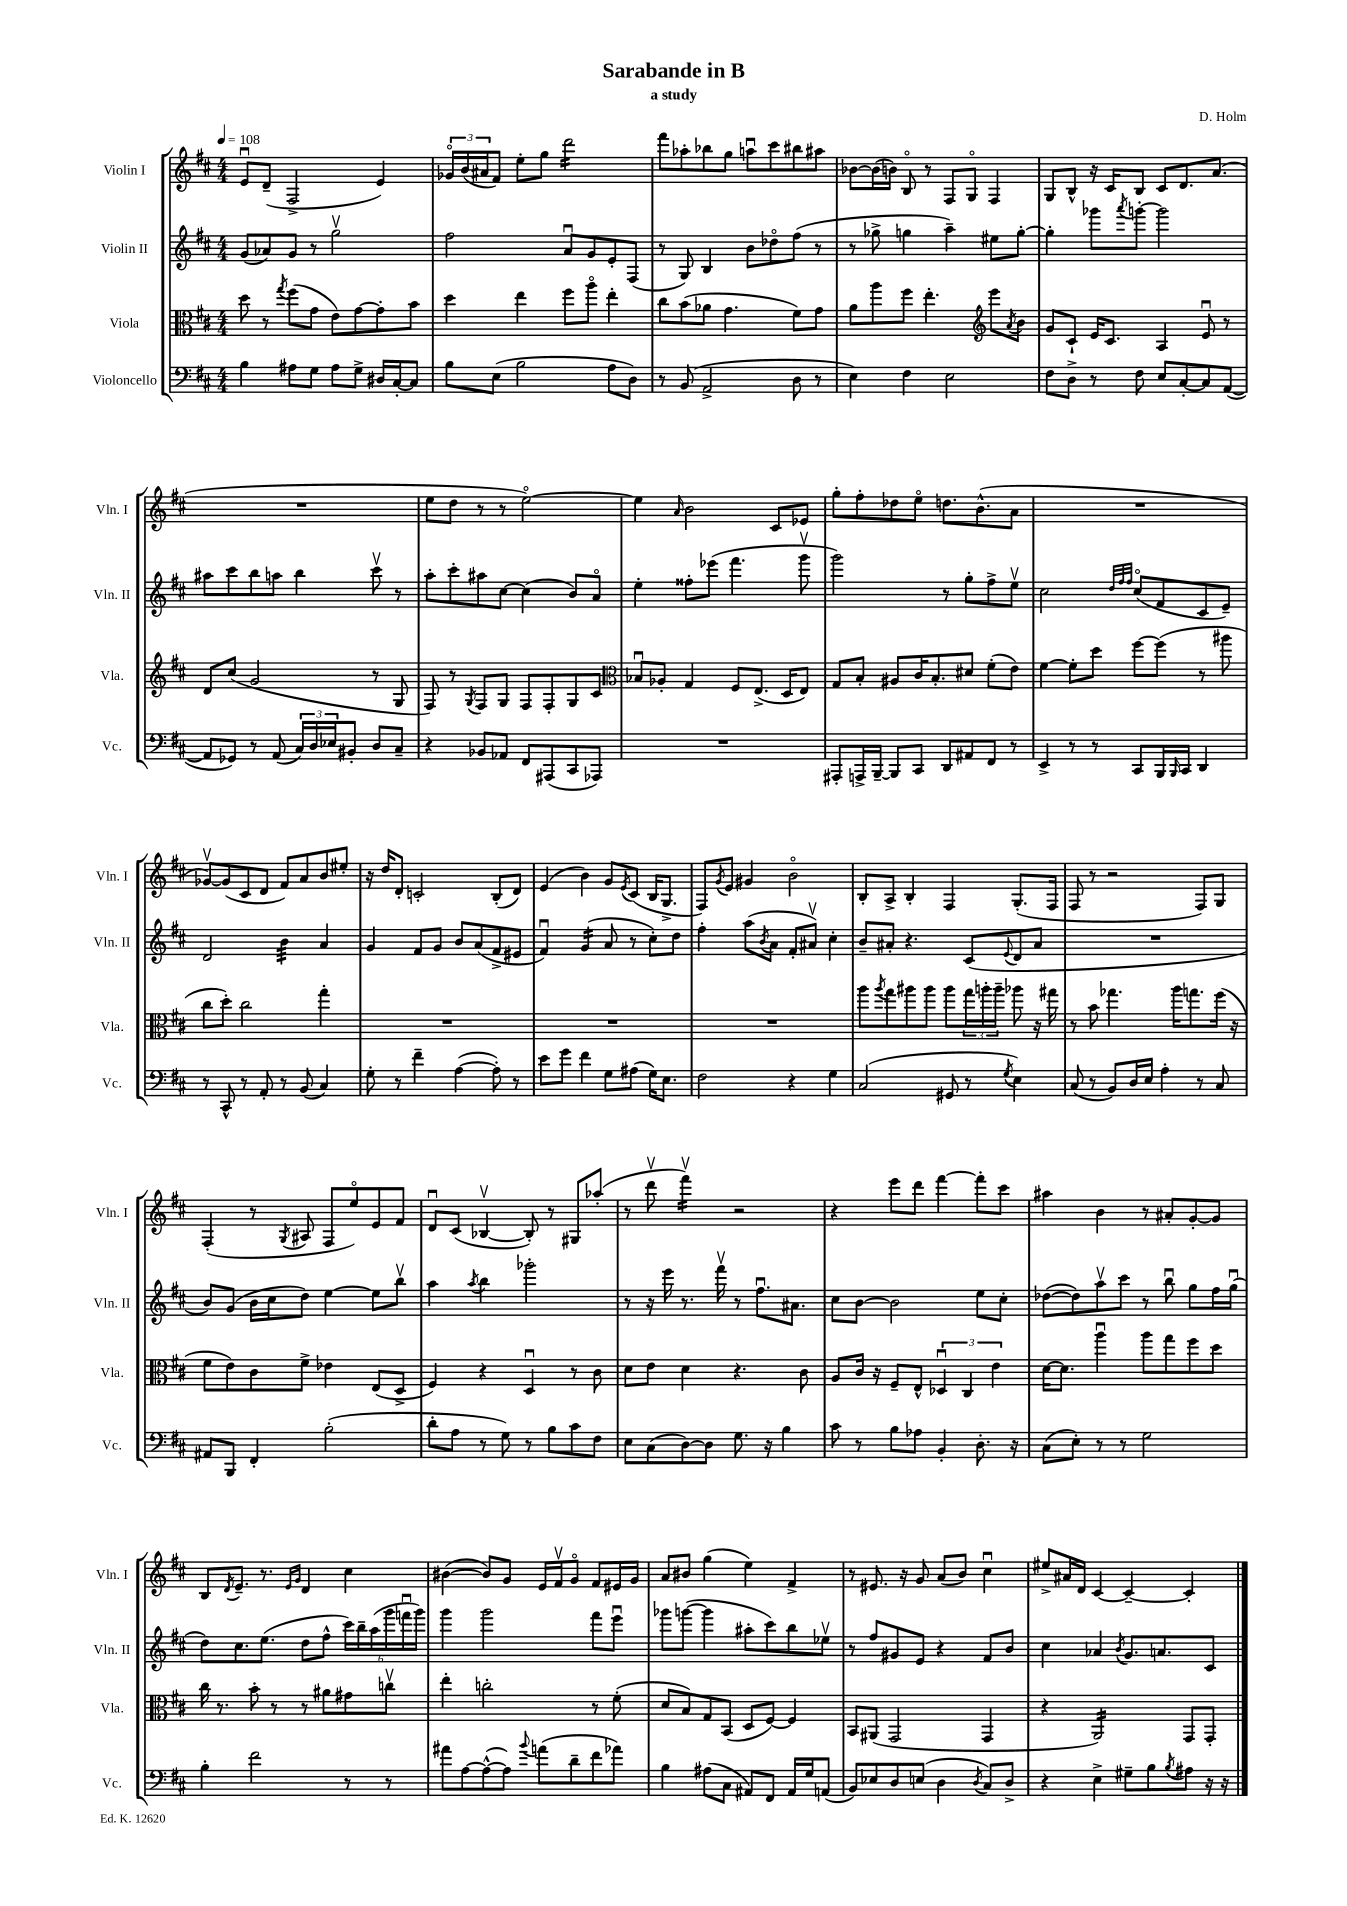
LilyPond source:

\header { title = "Sarabande in B" composer = "D. Holm" subtitle = "a study" }
<<
\new StaffGroup <<
\new Staff = "s0" \with { instrumentName = "Violin I" shortInstrumentName = "Vln. I" } {
    \clef treble \key d \major \numericTimeSignature \time 4/4 \tempo 4 = 108
    e'8\downbow d'8--( fis2-> e'4) |
    \tuplet 3/2 { ges'16\flageolet b'16( ais'16 } fis'8) e''8-. g''8 d'''2:16 |
    fis'''8 aes''8-. bes''8 g''8 a''8\downbow cis'''8 bis''8 ais''8 |
    bes'8~ bes'16( b'16) b8\flageolet r8 fis8 g8\flageolet fis4 |
    g8 b8-^ r16 cis'16 b8 cis'8 d'8. a'8.( |
    R1 |
    e''8 d''8 r8 r8 e''2~\flageolet) |
    e''4 \grace { a'16 } b'2 cis'8 ees'8 |
    g''8-. fis''8-. des''8 e''8\flageolet d''8. b'8.-^( a'8 |
    R1 |
    ges'8~\upbow) ges'8( cis'8 d'8 fis'8) a'8 b'8 eis''8-. |
    r16 d''16 d'8-. c'2-. b8-.( d'8) |
    e'4( b'4) g'8 \acciaccatura { e'8 } cis'8( b16 g8.-> |
    fis8) \acciaccatura { g'8 } e'8 gis'4 b'2\flageolet |
    b8-. a8-> b4-. fis4 g8.-.( fis16 |
    fis8 r8 r2 fis8) g8 |
    fis4-.( r8 \acciaccatura { g8 } ais8 fis8 e''8\flageolet) e'8 fis'8 |
    d'8\downbow cis'8( bes4~\upbow bes8-.) r8 gis8 aes''8-.( |
    r8 d'''8\upbow fis'''4:16\upbow) r2 |
    r4 e'''8 d'''8 fis'''4~ fis'''8-. cis'''8 |
    ais''4 b'4 r8 ais'8-. g'8~-. g'8 |
    b8 \acciaccatura { d'8 } e'8.-- r8. \grace { e'16 g'16 } d'4 cis''4 |
    bis'4~( bis'8) g'8 e'16 fis'16\upbow g'8\flageolet fis'8 eis'16 g'16 |
    a'8 bis'8 g''4( e''4) fis'4-> |
    r8 eis'8. r16 g'8 a'8( b'8) cis''4\downbow |
    eis''8-> ais'16 d'16 cis'4~ cis'4~-- cis'4-. \bar "|." |
}
\new Staff = "s1" \with { instrumentName = "Violin II" shortInstrumentName = "Vln. II" } {
    \clef treble \key d \major \numericTimeSignature \time 4/4
    g'8( aes'8) g'8 r8 g''2\upbow |
    fis''2 a'8\downbow g'8 e'8-. fis8( |
    r8 g8) b4 b'8 des''8\flageolet fis''8( r8 |
    r8 ges''8-> g''4 a''4--) eis''8 g''8~-. |
    g''4-. ges'''8 \acciaccatura { a'''8 } g'''8~-. g'''2 |
    ais''8 cis'''8 b''8 a''8 b''4 cis'''8\upbow r8 |
    a''8-. cis'''8-. ais''8 cis''8~ cis''4( b'8) a'8\flageolet |
    e''4-. fisis''8-. ees'''8( fis'''4. g'''8\upbow |
    g'''2) r8 g''8-. fis''8-> e''8\upbow |
    cis''2 \grace { d''32 fis''32 fis''32 } cis''8\flageolet( fis'8 cis'8 e'8--) |
    d'2 b'4:32 a'4 |
    g'4 fis'8 g'8 b'8 a'8( fis'8-> eis'8 |
    fis'4\downbow) g'4:16( a'8 r8 cis''8-.) d''8 |
    fis''4-. a''8( \acciaccatura { b'8 } a'8 fis'8-. ais'8\upbow) cis''4-. |
    b'8-- ais'8-. r4. cis'8( \appoggiatura { e'8 } d'8 ais'8 |
    R1 |
    b'8) g'8( b'16 cis''16 d''8) e''4~ e''8 b''8\upbow |
    a''4 \acciaccatura { a''8 } b''4 ges'''2-. |
    r8 r16 e'''16 r8. fis'''16\upbow r8 fis''8.\downbow ais'8. |
    cis''8 b'8~ b'2 e''8 cis''8-. |
    des''8~( des''8) a''8\upbow cis'''8 r8 b''8\downbow g''8 fis''16 g''16\downbow( |
    d''8) cis''8. e''8.( d''8 fis''8-^ \tuplet 6/4 { cis'''16) b''16-- a''16( g'''16 f'''16\downbow g'''16) } |
    g'''4 g'''2 fis'''8 e'''8\downbow |
    ges'''8 g'''8~( g'''4 ais''8-. cis'''8) b''8 ees''8\upbow |
    r8 fis''8 gis'8 e'8 r4 fis'8 b'8 |
    cis''4 aes'4 \acciaccatura { b'8 } g'8. a'8. cis'8 \bar "|." |
}
\new Staff = "s2" \with { instrumentName = "Viola" shortInstrumentName = "Vla." } {
    \clef alto \key d \major \numericTimeSignature \time 4/4
    d''8 r8 \acciaccatura { g''8 } fis''8( g'8 e'8) g'8~ g'8-. b'8 |
    d''4 e''4 fis''8 a''8\flageolet e''4-. |
    cis''8 b'8( aes'8 g'4. fis'8) g'8 |
    a'8 a''8 fis''8 e''4.-. \clef treble e'''8 \acciaccatura { a'8 } b'8 |
    g'8 cis'8-! e'16 cis'8. a4 e'8\downbow r8 |
    d'8 cis''8( g'2 r8 g8 |
    fis8) r8 \acciaccatura { g8 } fis8 g8 fis8 fis8-. g8 cis'8 |
    \clef alto bes8\downbow aes8-. g4 fis8 e8.->( d16 e8) |
    g8 b8-. ais8 cis'16 b8.-. dis'8 fis'8-.( e'8) |
    fis'4~ fis'8-. d''8 fis''8~ fis''8( r8 ais''8 |
    cis''8 d''8-.) cis''2 g''4-. |
    R1 |
    R1 |
    R1 |
    a''8 \acciaccatura { a''8 } g''8 ais''8 ais''8 ais''8 \tuplet 3/2 { g''16 a''16-. a''16-- } aes''8 r16 gis''16 |
    r8 b'8 ges''4. a''16 g''8. fis''16( r16 |
    fis'8 e'8) cis'8 fis'8-> ees'4 e8( d8-> |
    fis4) r4 d4\downbow r8 cis'8 |
    d'8 e'8 d'4 r4. cis'8 |
    a8 cis'16 r16 fis8-- e8-^ \tuplet 3/2 { des4\downbow cis4 e'4 } |
    d'16~ d'8. a''4\downbow a''8 g''8 fis''8 d''8 |
    cis''16 r8. b'8-. r8 r8 ais'8 gis'8 c''8\upbow |
    e''4-. c''2-. r8 fis'8-.( |
    d'8 b8) g8 b,8( d8 fis8~) fis4 |
    b,8 ais,8( g,2 g,4 |
    r4 a,2:16) g,8 g,8-. \bar "|." |
}
\new Staff = "s3" \with { instrumentName = "Violoncello" shortInstrumentName = "Vc." } {
    \clef bass \key d \major \numericTimeSignature \time 4/4
    b4 ais8 g8 ais8 g8-> dis16 cis16~-. cis8 |
    b8 e8( b2 a8 d8) |
    r8 b,8( a,2-> d8 r8 |
    e4) fis4 e2 |
    fis8 d8-> r8 fis8 e8 cis8~-. cis8 a,8~( |
    a,8 ges,8) r8 a,8( \tuplet 3/2 { cis16) d16 ees16 } bis,8-. d8 cis8-- |
    r4 bes,8 aes,8 fis,8 ais,,8( cis,8 aes,,8) |
    R1 |
    ais,,8-. a,,16-> b,,16~-- b,,8 cis,8 d,8 ais,8 fis,8 r8 |
    e,4-> r8 r8 cis,8 b,,16 \grace { b,,16 } cis,16 d,4 |
    r8 cis,8-^ r8 a,8-. r8 b,8( cis4) |
    g8-. r8 fis'4-- a4~( a8-.) r8 |
    e'8 g'8 fis'4 g8 ais8( g16) e8. |
    fis2 r4 g4 |
    cis2( gis,8 r8 \acciaccatura { g8 } e4) |
    cis8( r8 b,8) d16 e16 a4-. r8 cis8 |
    ais,8 b,,8 fis,4-. b2-.( |
    d'8-. a8 r8 g8) r8 b8 cis'8 fis8 |
    e8 cis8( d8~) d8 g8. r16 b4 |
    cis'8 r8 b8 aes8 b,4-. d8.-. r16 |
    cis8( e8-.) r8 r8 g2 |
    b4-. fis'2 r8 r8 |
    ais'8 a8~ a8~-^( a8) \appoggiatura { b'8 } a'8( d'8-- fis'8 aes'8) |
    b4 ais8( cis8 ais,8) fis,8 ais,16 g16 a,8( |
    b,8) ees8 d8 e8( d4 \acciaccatura { d8 } cis8) d8-> |
    r4 e4-> gis8-- b8 \acciaccatura { b8 } ais8 r16 r16 \bar "|." |
}
>>
>>
\layout { \context { \Score \remove "Bar_number_engraver" } }
